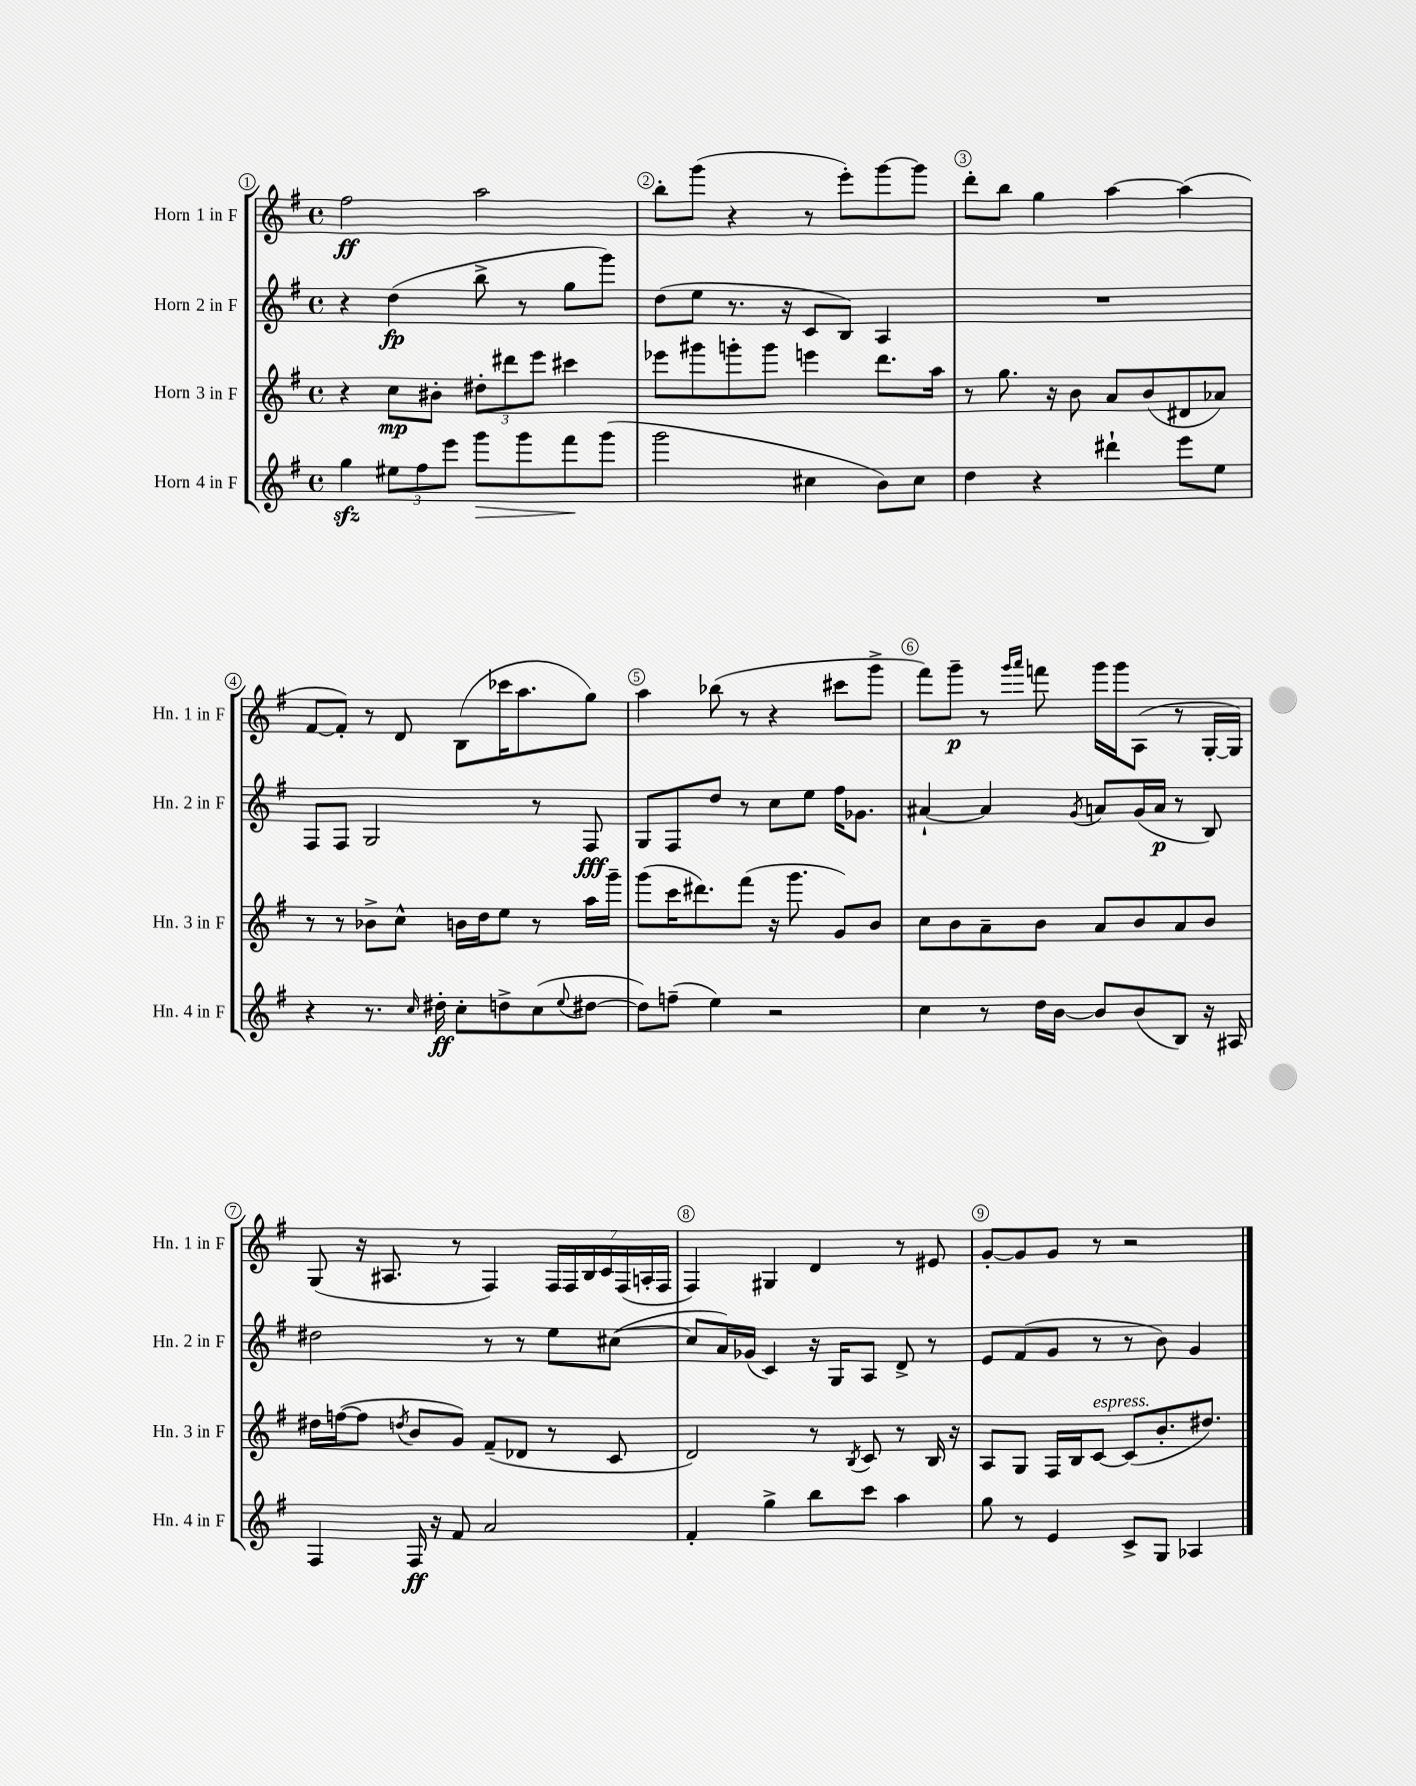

**kern	**kern	**kern	**kern
*staff4	*staff3	*staff2	*staff1
*clefG2	*clefG2	*clefG2	*clefG2
*k[f#]	*k[f#]	*k[f#]	*k[f#]
*M4/4	*M4/4	*M4/4	*M4/4
*met(c)	*met(c)	*met(c)	*met(c)
4gg	4r	4r	2ff#
12ee#	8cc	(4dd	.
12ff#	.	.	.
.	8b#'	.	.
12eee	.	.	.
8ggg	12dd#'	8bb^	2aa
.	12ddd#	.	.
8ggg	.	8r	.
.	12eee	.	.
8fff#	4ccc#	8gg	.
(8ggg	.	8ggg)	.
=	=	=	=
2ggg	8eee-	(8dd	8bb'
.	8ggg#	8ee	(8ggg
.	8ggg'	8.r	4r
.	8ggg	.	.
.	.	16r	.
4cc#	4eee	8c	8r
.	.	8B)	8eee')
8b)	8.ddd	4A	[8ggg
8cc#	.	.	8ggg]
.	16aa	.	.
=	=	=	=
4dd	8r	1r	8ddd'
.	8.gg	.	8bb
4r	.	.	4gg
.	16r	.	.
.	8b	.	.
4ddd#`	8a	.	[4aa
.	(8b	.	.
8eee	8d#	.	(4aa]
8ee	8a-)	.	.
=	=	=	=
4r	8r	8F#	[8f#
.	8r	8F#	8f#'])
8.r	8b-^	2G	8r
.	8cc^^	.	8d
16qqcc	.	.	.
16dd#'	.	.	.
8cc'	16b	.	(8B
.	16dd	.	.
8dd^	8ee	.	16ccc-
.	.	.	8.aa
(8cc	8r	8r	.
8qqee	.	.	.
[8dd#	16aa	8F#	8gg)
.	16ggg~	.	.
=	=	=	=
8dd#])	(8ggg	8G	4aa
(8ff~	16ccc	8F#	.
.	8.ddd#)	.	.
4ee)	.	8dd	(8bb-
.	(8fff#	8r	8r
2r	16r	8cc	4r
.	8.ggg	.	.
.	.	8ee	.
.	8g)	16ff#	8ccc#
.	.	8.g-	.
.	8b	.	8ggg^
=	=	=	=
4cc	8cc	[4a#`	8fff#)
.	8b	.	8ggg~
8r	8a~	4a#]	8r
.	.	.	16qqggg
.	.	.	16qqaaa
16dd	8b	.	8fff
[16b	.	.	.
.	.	8qg	.
8b]	8a	8a	16ggg
.	.	.	16ggg
(8b	8b	(16g	(8A
.	.	16a	.
8B)	8a	8r	8r
16r	8b	8B)	[16G'
16A#	.	.	16G])
=	=	=	=
4F#	16dd#	2dd#	(8G
.	([16ff	.	.
.	8ff]	.	16r
.	.	.	8.A#
.	8qdd	.	.
16F#	8b	.	.
16r	.	.	.
8f#	8g)	.	8r
2a	(8f#~	8r	4F#)
.	8d-	8r	.
.	8r	8ee	28F#
.	.	.	28F#
.	.	.	28B
.	.	.	28c
.	8c	([8cc#	.
.	.	.	(28F#
.	.	.	28A'
.	.	.	28F#
=	=	=	=
4f#'	2d)	8cc#]	4F#)
.	.	16a)	.
.	.	(16g-	.
4gg^	.	4c)	4G#
8bb	8r	16r	4d
.	.	16G	.
.	8qB	.	.
8ccc	8c	8A	.
4aa	8r	8d^	8r
.	16B	8r	8e#
.	16r	.	.
=	=	=	=
8gg	8A	8e	[8g'
8r	8G	(8f#	8g]
4e	16F#	8g	8g
.	16B	.	.
.	[8c	8r	8r
8c^	(8c]	8r	2r
8G	8.b'	8b)	.
4A-	.	4g	.
.	8.dd#)	.	.
==	==	==	==
*-	*-	*-	*-
